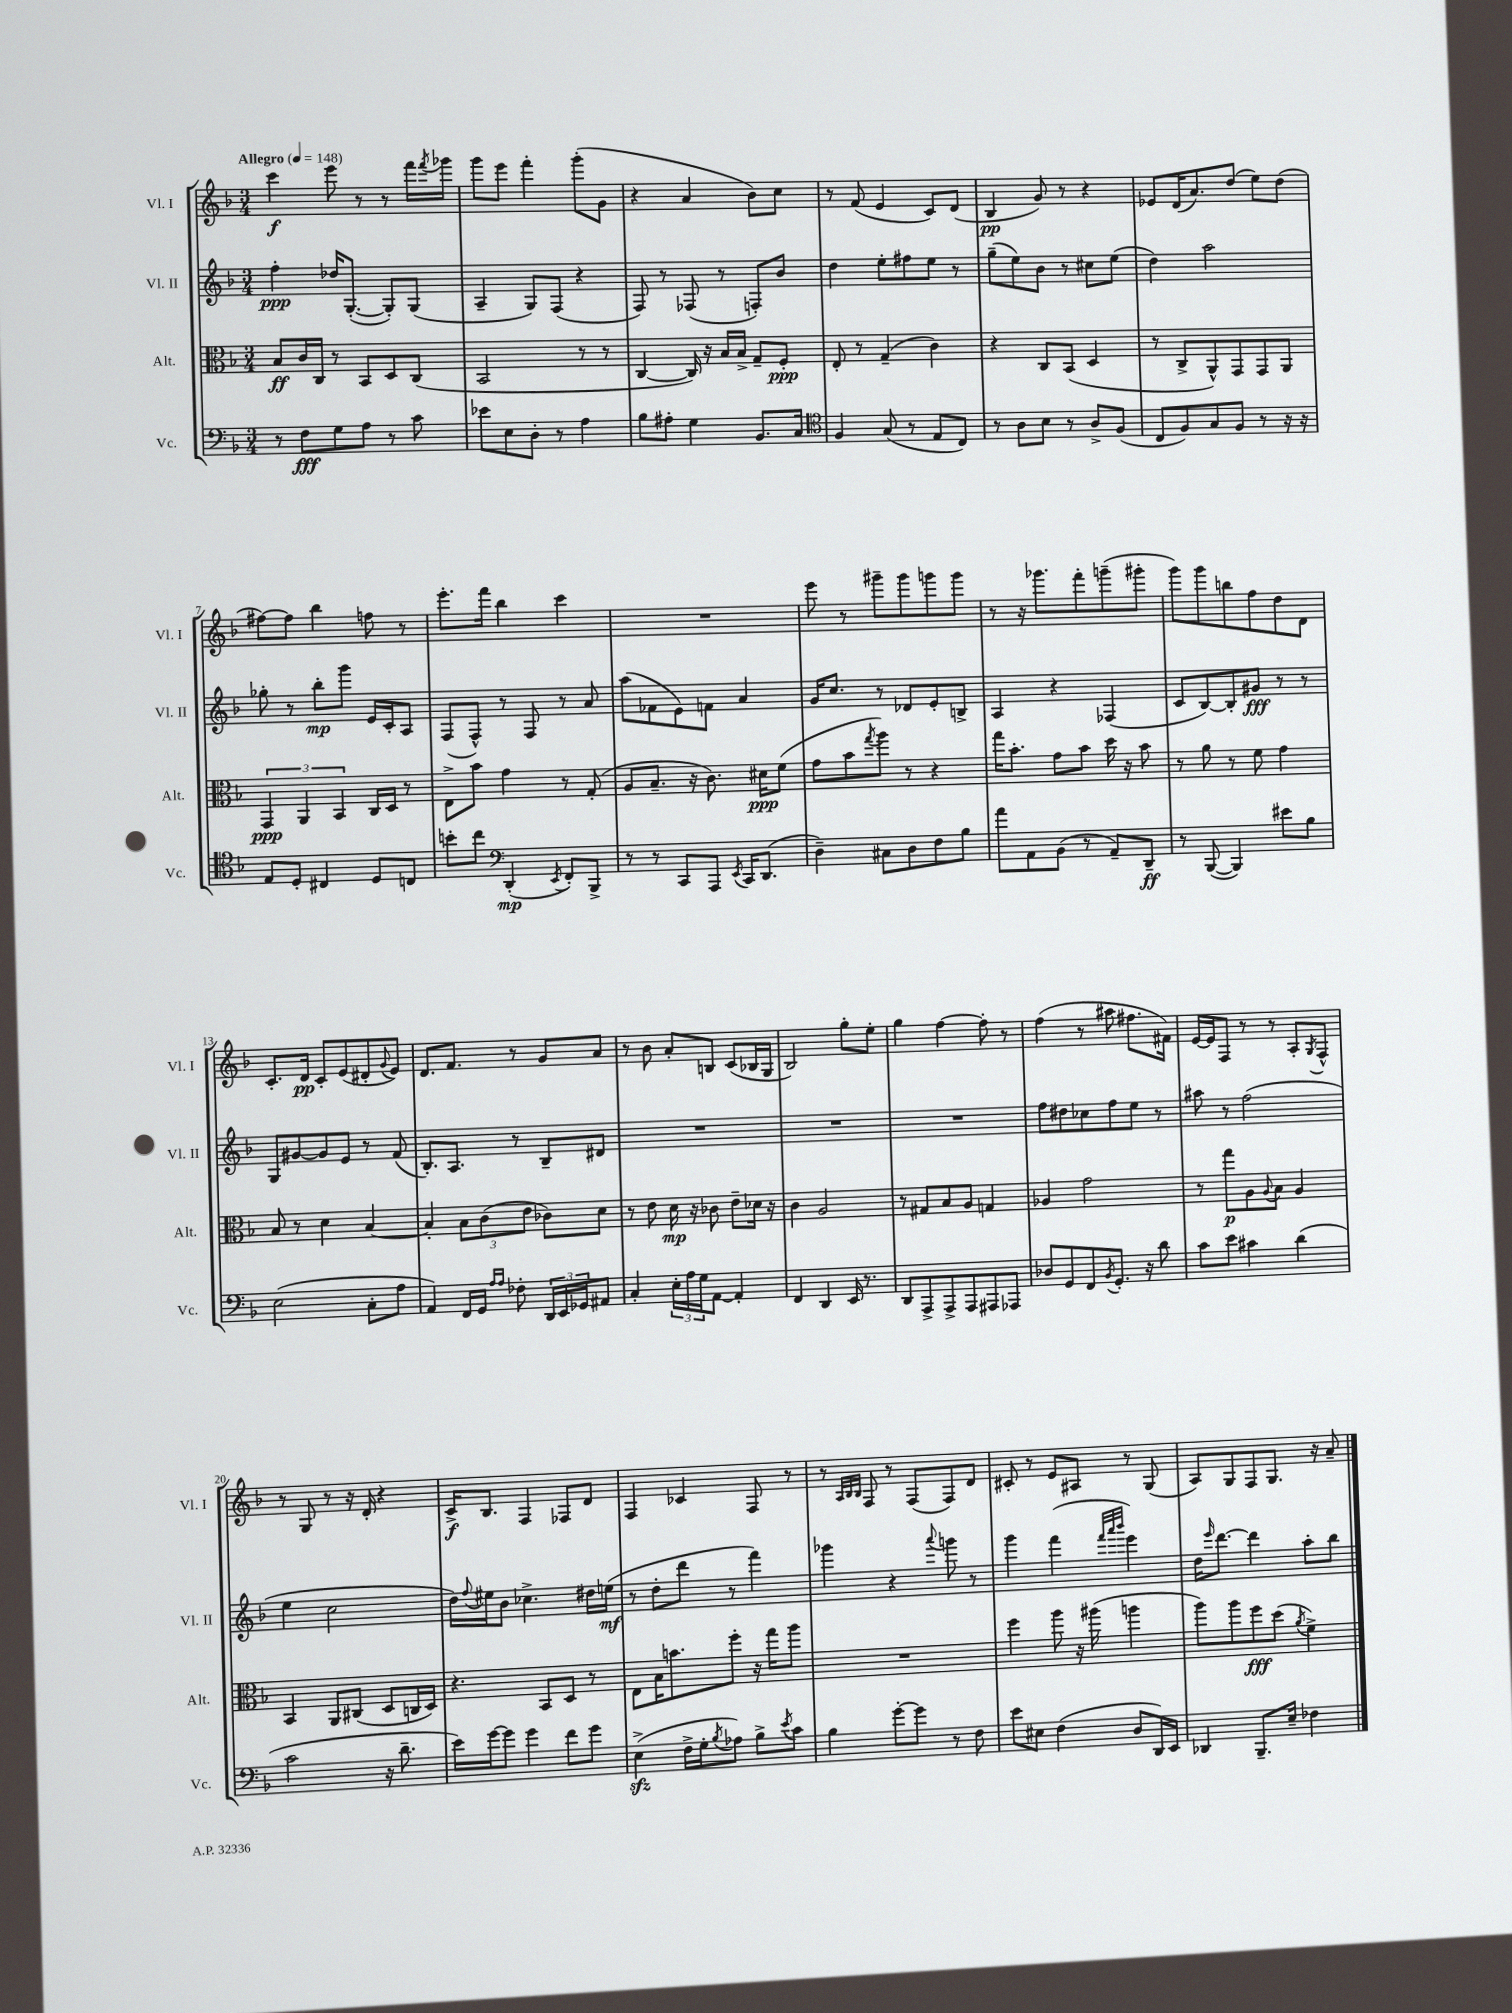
<<
\new StaffGroup <<
\new Staff = "s0" \with { instrumentName = "Vl. I" shortInstrumentName = "Vl. I" } {
    \clef treble \key f \major \numericTimeSignature \time 3/4 \tempo "Allegro" 4 = 148
    c'''4\f e'''8 r8 r8 f'''16 \acciaccatura { f'''8 } ges'''16 |
    g'''8 e'''8 f'''4-. g'''8-.( g'8 |
    r4 a'4 bes'8) c''8 |
    r8 f'8( e'4 c'8) d'8( |
    bes4\pp g'8) r8 r4 |
    ees'8 d'16( a'8.) d''8( e''8) d''8( |
    fis''8~) fis''8 bes''4 f''8 r8 |
    e'''8.-. f'''16 bes''4 c'''4 |
    R2. |
    e'''8 r8 gis'''8-- gis'''8 g'''8 g'''8 |
    r8 r16 ges'''8. f'''8-. g'''8--( gis'''8-. |
    g'''8) g'''8 b''8 f''8 d''8 d'8 |
    c'8.-. d'16\pp c'8-. e'8( dis'8-. \appoggiatura { g'8 } e'8) |
    d'8. f'8. r8 g'8 a'8 |
    r8 bes'8 a'8-. b8 c'8( bes16 g16 |
    bes2) g''8-. e''8-. |
    g''4 f''4~ f''8-. r8 |
    f''4( r8 ais''8 fis''8. fis'16) |
    e'16~ e'16 f8 r8 r8 a8-. \acciaccatura { g8 } f8-^ |
    r8 g8 r8 r16 d'16-. r4 |
    c'16->\f bes8. f4 fes8 d'8 |
    f4 ces'4 f8 r8 |
    r8 \grace { a32 bes32 bes32 } f8 r8 f8( f8) d'8 |
    cis'8-. r8 e'8 ais8 r8 g8( |
    a8) g8 f8 g8. r16 a'8-- \bar "|." |
}
\new Staff = "s1" \with { instrumentName = "Vl. II" shortInstrumentName = "Vl. II" } {
    \clef treble \key f \major \numericTimeSignature \time 3/4
    f''4-.\ppp des''16 g8.~-.( g8-.) g8( |
    a4-- g8) f8( r4 |
    f8) r8 fes8( r8 f8-.) bes'8 |
    d''4 e''8-. fis''8 e''8 r8 |
    g''8--( e''8) bes'8 r8 cis''8 e''8( |
    d''4) a''2 |
    ges''8-. r8 bes''8-.\mp g'''8 e'16 c'16-. a8 |
    f8( f8-^) r8 f8 r8 a'8 |
    a''8( fes'8 e'8) f'8 a'4 |
    g'16 c''8. r8 des'8 e'8-. b8-> |
    a4 r4 fes4( |
    c'8 bes8~) bes8-. gis'8\fff r8 r8 |
    g8 gis'8~ gis'8 e'8 r8 f'8( |
    bes8.-.) a8. r8 bes8-- dis'8 |
    R2. |
    R2. |
    R2. |
    f''8 dis''8 ces''8 f''8 e''8 r8 |
    ais''8 r8 f''2( |
    e''4 c''2 |
    d''16) \appoggiatura { f''8 } eis''16 bes'8 ces''4.-> dis''16 e''16\mf( |
    r8 d''8-. d'''8 r8 f'''4) |
    ges'''4 r4 \appoggiatura { a'''8 } g'''8 r8 |
    g'''4 f'''4( \grace { f'''32 a'''32 bes'''32 } e'''4) |
    d''16 \grace { e'''16 } d'''8.~ d'''4 a''8-. bes''8 \bar "|." |
}
\new Staff = "s2" \with { instrumentName = "Alt." shortInstrumentName = "Alt." } {
    \clef alto \key f \major \numericTimeSignature \time 3/4
    bes8\ff c'16 c16 r8 bes,8 d8 c8( |
    bes,2 r8 r8 |
    c4~ c16) r16 bes16 bes16-> g8-- f8-.\ppp |
    e8-. r8 g4--( c'4) |
    r4 c8 bes,8( d4 |
    r8 c8-> a,8-^) g,8 g,8 a,8 |
    \tuplet 3/2 { g,4\ppp a,4 bes,4 } c16 d16 r8 |
    e8-> bes'8 g'4 r8 g8-.( |
    a8 bes8.-- r16 c'8.) dis'16\ppp f'8( |
    g'8 bes'8 \acciaccatura { g''8 } a''8) r8 r4 |
    g''16 bes'8.-. g'8 bes'8 d''16 r16 bes'8 |
    r8 a'8 r8 f'8 g'4 |
    bes8 r8 d'4 bes4~ |
    bes4-. \tuplet 3/2 { bes8 c'8( e'8 } ces'8) d'8 |
    r8 e'8 d'16\mp r16 ces'8 e'8-- des'16 r16 |
    c'4 a2 |
    r8 gis8 bes8 a8 g4 |
    aes4 g'2 |
    r8 g''8\p a8 \appoggiatura { a8 } bes8 a4 |
    bes,4 a,8 cis8( d8 c16 d16) |
    r4. bes,8 d8 r8 |
    e8 bes16 b'8. f''8-. r16 g''16 a''8 |
    R2. |
    f''4 a''8 r16 ais''16( a''4 |
    a''8) a''8 f''8\fff d''8( \acciaccatura { a'8 } f'4->) \bar "|." |
}
\new Staff = "s3" \with { instrumentName = "Vc." shortInstrumentName = "Vc." } {
    \clef bass \key f \major \numericTimeSignature \time 3/4
    r8 f8\fff g8 a8 r8 c'8 |
    ees'8 e8 d8-. r8 a4 |
    bes8 ais8-. g4 bes,8. c16 |
    \clef tenor f4 g8( r8 e8 c8) |
    r8 a8 bes8 r8 a8-> f8( |
    c8 f8) g8 f8 r8 r16 r16 |
    e8 d8-. cis4 d8 c8 |
    b'8-. c''8 \clef bass d,4-.\mp( \acciaccatura { e,8 } f,8-.) bes,,8-> |
    r8 r8 c,8 a,,8 \acciaccatura { e,8 } c,16 d,8.( |
    d4--) cis8 d8 f8 bes8 |
    a'8 a,8 bes,8( r8 a,8--) d,8--\ff |
    r8 bes,,8~( bes,,4) eis'8 bes8 |
    e2( c8-. a8 |
    a,4) f,16 g,16 \grace { a16 a16 } fes8-. \tuplet 3/2 { d,16 e,16 ges,16 } ais,8 |
    c4-. \tuplet 3/2 { e16-. a16 g16 } a,8~ a,4-. |
    f,4 d,4 e,16 r8. |
    d,8 a,,8-> a,,8-> a,,8 ais,,8 aes,,8 |
    des8 g,8 f,8 \acciaccatura { bes,8 } g,8.-. r16 d'8 |
    c'8 e'8 cis'4 d'4( |
    c'2 r16 d'8.-- |
    e'16) g'16~ g'8 g'4 f'8 g'8 |
    e4->\sfz( f16-> g16-. \acciaccatura { bes8 } aes8) bes8-> \acciaccatura { e'8 } c'8 |
    bes4 g'8~-. g'8 r8 f8 |
    e'8 eis8 f4( d8 d,16) e,16 |
    des,4 bes,,8.-- e16-- fes4 \bar "|." |
}
>>
>>
